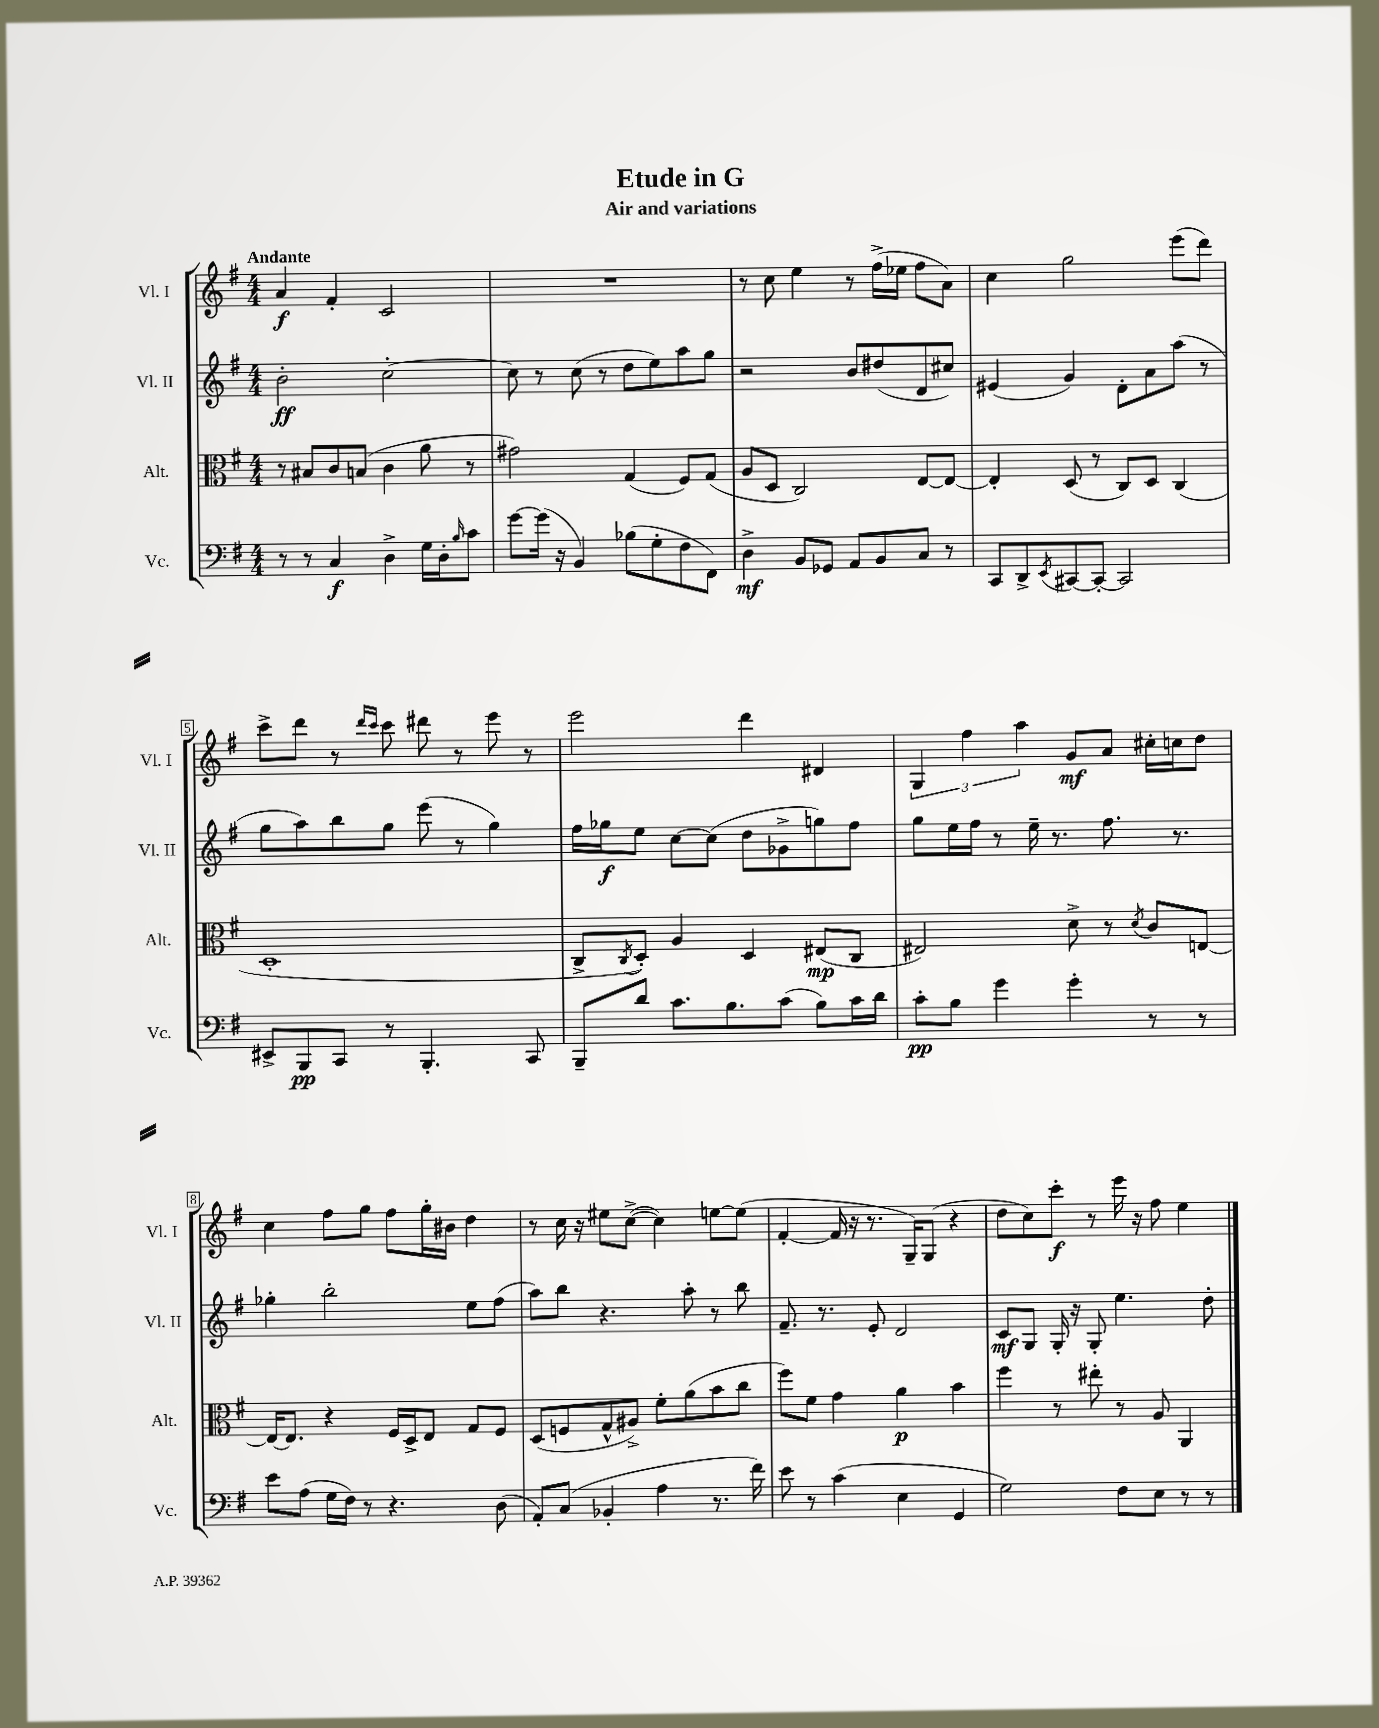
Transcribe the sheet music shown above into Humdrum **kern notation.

**kern	**dynam	**kern	**dynam	**kern	**dynam	**kern	**dynam
*part4	*part4	*part3	*part3	*part2	*part2	*part1	*part1
*staff4	*staff4	*staff3	*staff3	*staff2	*staff2	*staff1	*staff1
*I"Vc.	*	*I"Alt.	*	*I"Vl. II	*	*I"Vl. I	*
*I'Vc.	*	*I'Alt.	*	*I'Vl. II	*	*I'Vl. I	*
*clefF4	*	*clefC3	*	*clefG2	*	*clefG2	*
*k[f#]	*	*k[f#]	*	*k[f#]	*	*k[f#]	*
*M4/4	*	*M4/4	*	*M4/4	*	*M4/4	*
=1	=1	=1	=1	=1	=1	=1	=1
!	!	!	!	!	!	!LO:TX:a:B:t=Andante	!
8r	.	8r	.	2b'\	ff	4a/	f
8r	.	8B#X/L	.	.	.	.	.
4C/	f	8c/	.	.	.	4f#'/	.
.	.	(8Bn/J	.	.	.	.	.
4D^\	.	4c\	.	[2cc'\	.	2c/	.
16G\LL	.	8a\	.	.	.	.	.
16D'\J	.	.	.	.	.	.	.
16qqB/	.	.	.	.	.	.	.
8c\J	.	8r	.	.	.	.	.
=2	=2	=2	=2	=2	=2	=2	=2
[8g\L	.	2g#X\)	.	8cc\]	.	1r	.
(16g\Jk]	.	.	.	8r	.	.	.
16r	.	.	.	.	.	.	.
4BB/)	.	.	.	(8cc\	.	.	.
.	.	.	.	8r	.	.	.
(8B-X\L	.	(4G/	.	8dd\L	.	.	.
8G'\	.	.	.	8ee\)	.	.	.
8F#\	.	8F#/L)	.	8aa\	.	.	.
8FF#\J)	.	(8G/J	.	8gg\J	.	.	.
=3	=3	=3	=3	=3	=3	=3	=3
4D^\	mf	8A/L	.	2r	.	8r	.
.	.	8D/J	.	.	.	8cc\	.
8BB/L	.	2C/)	.	.	.	4ee\	.
8GG-X/J	.	.	.	.	.	.	.
8AA/L	.	.	.	8b/L	.	8r	.
8BB/	.	.	.	(8dd#X/	.	(16ff#^\LL	.
.	.	.	.	.	.	16ee-X\JJ	.
8C/J	.	[8E/L	.	8d/	.	8ff#\L	.
8r	.	8E/J_	.	8cc#X/J)	.	8a\J)	.
=4	=4	=4	=4	=4	=4	=4	=4
8CC/L	.	4E'/]	.	(4e#X/	.	4cc\	.
8DD^/	.	.	.	.	.	.	.
8qEE/	.	.	.	.	.	.	.
[8CC#X/	.	(8D/	.	4g/)	.	2gg\	.
8CC#'/J_	.	8r	.	.	.	.	.
2CC#/]	.	8C/L)	.	8d'\L	.	.	.
.	.	8D/J	.	8a\	.	.	.
.	.	(4C/	.	(8aa\J	.	(8eee\L	.
.	.	.	.	8r	.	8ddd\J)	.
!!LO:LB:g=z
=5	=5	=5	=5	=5	=5	=5	=5
8EE#X^/L	.	1D'	.	8gg\L	.	8ccc^\L	.
8BBB/	pp	.	.	8aa\)	.	8ddd\J	.
8CC/J	.	.	.	8bb\	.	8r	.
.	.	.	.	.	.	16qqddd/LL	.
.	.	.	.	.	.	16qqccc/JJ	.
8r	.	.	.	8gg\J	.	8ccc\	.
4.BBB'/	.	.	.	(8eee\	.	8ddd#X\	.
.	.	.	.	8r	.	8r	.
.	.	.	.	4gg\)	.	8eee\	.
8CC/	.	.	.	.	.	8r	.
=6	=6	=6	=6	=6	=6	=6	=6
8BBB~/L	.	8C^/L	.	16ff#\LL	.	2eee\	.
.	.	.	.	16gg-X\J	f	.	.
.	.	8qC/	.	.	.	.	.
8d/J	.	8D'/J)	.	8ee\J	.	.	.
8.c\L	.	4A/	.	[8cc\L	.	.	.
.	.	.	.	(8cc\J]	.	.	.
8.B\	.	.	.	.	.	.	.
.	.	4D/	.	8dd\L	.	4ddd\	.
(8c\J	.	.	.	8g-X^\	.	.	.
8B\L)	.	(8E#X/L	mp	8ggn\)	.	4d#X/	.
16c\L	.	8C/J	.	8ff#\J	.	.	.
16d\JJ	.	.	.	.	.	.	.
=7	=7	=7	=7	=7	=7	=7	=7
8c'\L	pp	2E#X/)	.	8gg\L	.	6G/	.
8B\J	.	.	.	16ee\L	.	.	.
.	.	.	.	.	.	6ff#\	.
.	.	.	.	16ff#\JJ	.	.	.
4g\	.	.	.	8r	.	.	.
.	.	.	.	.	.	6aa\	.
.	.	.	.	16ee~\	.	.	.
.	.	.	.	8.r	.	.	.
4g'\	.	8d^\	.	.	.	8g/L	mf
.	.	8r	.	8.ff#\	.	8a/J	.
.	.	8qd/	.	.	.	.	.
8r	.	8c/L	.	.	.	16cc#X'\LL	.
.	.	.	.	8.r	.	16ccn\J	.
8r	.	[8En/J	.	.	.	8dd\J	.
!!LO:LB:g=z
=8	=8	=8	=8	=8	=8	=8	=8
8e\L	.	16E/KL_	.	4gg-X'\	.	4cc\	.
.	.	8.E/J]	.	.	.	.	.
(8A\J	.	.	.	.	.	.	.
16G\LL	.	4r	.	2bb'\	.	8ff#\L	.
16F#\JJ)	.	.	.	.	.	.	.
8r	.	.	.	.	.	8gg\J	.
4.r	.	16F#/LL	.	.	.	8ff#\L	.
.	.	16D^/J	.	.	.	.	.
.	.	8E/J	.	.	.	16gg'\L	.
.	.	.	.	.	.	16b#X\JJ	.
.	.	8G/L	.	8ee\L	.	4dd\	.
(8D\	.	8F#/J	.	(8ff#\J	.	.	.
=9	=9	=9	=9	=9	=9	=9	=9
8AA'/L)	.	(8D/L	.	8aa\L)	.	8r	.
(8C/J	.	8Fn/	.	8bb\J	.	16cc\	.
.	.	.	.	.	.	16r	.
4BB-X'/	.	8G^^/	.	4.r	.	8ee#X\L	.
.	.	8A#X^/J)	.	.	.	([8cc^\J	.
4A\	.	8f#'\L	.	.	.	4cc\])	.
.	.	(8a\	.	8aa'\	.	.	.
8.r	.	8b\	.	8r	.	[8een\L	.
.	.	8cc\J	.	8bb\	.	(8ee\J]	.
16f#\)	.	.	.	.	.	.	.
=10	=10	=10	=10	=10	=10	=10	=10
8e\	.	8ff#\L)	.	8.f#~/	.	[4f#'/	.
8r	.	8f#\J	.	.	.	.	.
.	.	.	.	8.r	.	.	.
(4c\	.	4g\	.	.	.	16f#/]	.
.	.	.	.	.	.	16r	.
.	.	.	.	8e'/	.	8.r	.
4E\	.	4a\	p	2d/	.	.	.
.	.	.	.	.	.	16G~/KL)	.
.	.	.	.	.	.	(8G/J	.
4GG/	.	4b\	.	.	.	4r	.
=11	=11	=11	=11	=11	=11	=11	=11
2G\)	.	4ff#\	.	8c/L	mf	8dd\L	.
.	.	.	.	8G/J	.	8cc\)	.
.	.	8r	.	16G'/	.	8ccc'\J	f
.	.	.	.	16r	.	.	.
.	.	8ee#X'\	.	8G'/	.	8r	.
8F#\L	.	8r	.	4.ee\	.	16eee\	.
.	.	.	.	.	.	16r	.
8E\J	.	8A/	.	.	.	8ff#\	.
8r	.	4AA/	.	.	.	4ee\	.
8r	.	.	.	8dd'\	.	.	.
==	==	==	==	==	==	==	==
*-	*-	*-	*-	*-	*-	*-	*-
